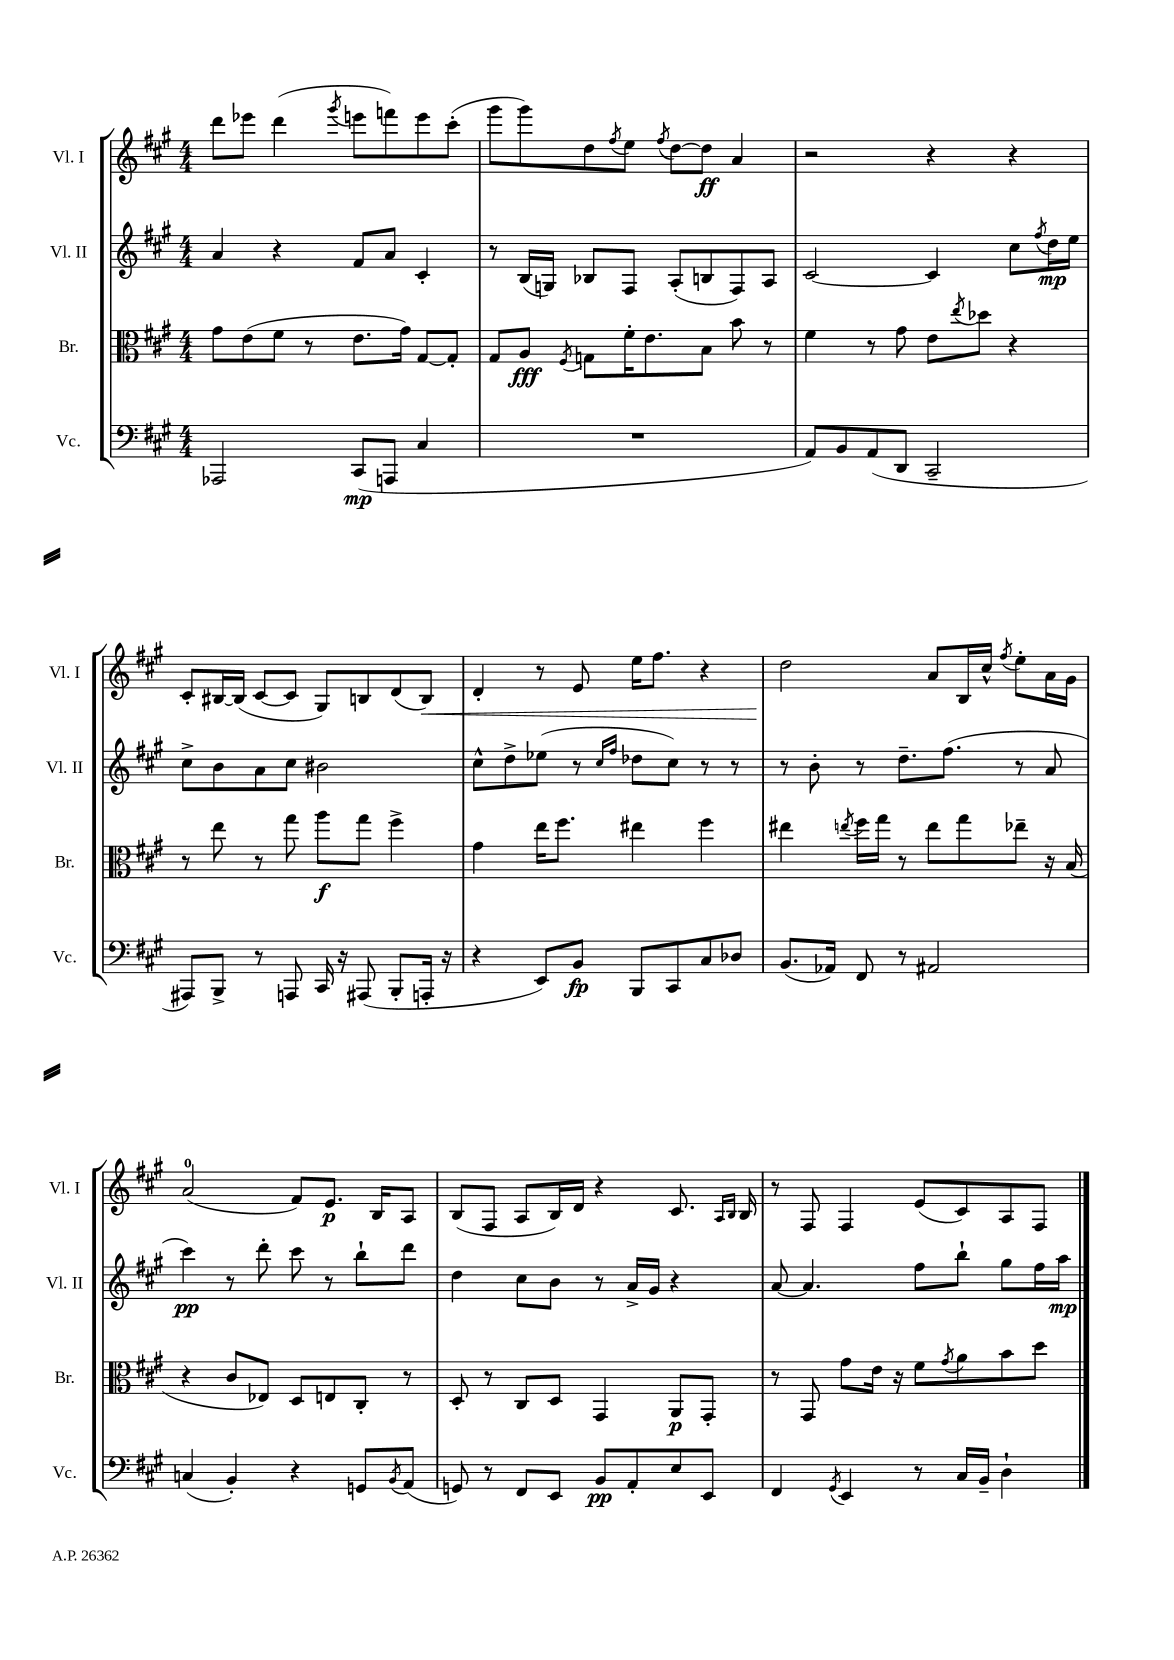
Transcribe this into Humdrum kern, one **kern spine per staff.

**kern	**dynam	**kern	**dynam	**kern	**dynam	**kern	**dynam
*part4	*part4	*part3	*part3	*part2	*part2	*part1	*part1
*staff4	*staff4	*staff3	*staff3	*staff2	*staff2	*staff1	*staff1
*I"Vc.	*	*I"Br.	*	*I"Vl. II	*	*I"Vl. I	*
*I'Vc.	*	*I'Br.	*	*I'Vl. II	*	*I'Vl. I	*
*clefF4	*	*clefC3	*	*clefG2	*	*clefG2	*
*k[f#c#g#]	*	*k[f#c#g#]	*	*k[f#c#g#]	*	*k[f#c#g#]	*
*M4/4	*	*M4/4	*	*M4/4	*	*M4/4	*
=26	=26	=26	=26	=26	=26	=26	=26
2AAA-X/	.	8g#\L	.	4a/	.	8ddd\L	.
.	.	(8e\	.	.	.	8eee-X\J	.
.	.	8f#\J	.	4r	.	(4ddd\	.
.	.	8r	.	.	.	.	.
.	.	.	.	.	.	8qggg#/	.
(8CC#/L	mp	8.e\L	.	8f#/L	.	8eeen\L	.
8AAAn/J	.	.	.	8a/J	.	8fffn\)	.
.	.	16g#\Jk)	.	.	.	.	.
4C#/	.	[8G#/L	.	4c#'/	.	8eee\	.
.	.	8G#'/J]	.	.	.	(8ccc#'\J	.
=27	=27	=27	=27	=27	=27	=27	=27
1r	.	8G#/L	.	8r	.	8ggg#\L	.
.	.	8A/J	fff	(16B/LL	.	8ggg#\)	.
.	.	.	.	16Gn/JJ)	.	.	.
.	.	8qF#/	.	.	.	.	.
.	.	8Gn\L	.	8B-X/L	.	8dd\	.
.	.	.	.	.	.	8qff#/	.
.	.	16f#'\K	.	8F#/J	.	8ee\J	.
.	.	8.e\	.	.	.	.	.
.	.	.	.	.	.	8qff#/	.
.	.	.	.	(8A'/L	.	[8dd\L	.
.	.	8B\J	.	8Bn/	.	8dd\J]	ff
.	.	8b\	.	8F#/)	.	4a/	.
.	.	8r	.	8A/J	.	.	.
=28	=28	=28	=28	=28	=28	=28	=28
8AA/L)	.	4f#\	.	[2c#/	.	2r	.
8BB/	.	.	.	.	.	.	.
(8AA/	.	8r	.	.	.	.	.
8DD/J	.	8g#\	.	.	.	.	.
2CC#~/	.	8e\L	.	4c#/]	.	4r	.
.	.	8qee/	.	.	.	.	.
.	.	8dd-X\J	.	.	.	.	.
.	.	4r	.	8cc#\L	.	4r	.
.	.	.	.	8qff#/	.	.	.
.	.	.	.	16dd\L	mp	.	.
.	.	.	.	16ee\JJ	.	.	.
!!LO:LB:g=z
=29	=29	=29	=29	=29	=29	=29	=29
8AAA#X/L)	.	8r	.	8cc#^\L	.	8c#'/L	.
8BBB^/J	.	8ee\	.	8b\	.	[16B#X/L	.
.	.	.	.	.	.	(16B#/JJ]	.
8r	.	8r	.	8a\	.	[8c#/L	.
8AAAn/	.	8gg#\	.	8cc#\J	.	8c#/J]	.
16CC#/	.	8aa\L	f	2b#X\	.	8G#/L)	.
16r	.	.	.	.	.	.	.
(8AAA#X/	.	8gg#\J	.	.	.	8Bn/	.
8BBB'/L	.	4ff#^\	.	.	.	(8d/	.
!	!	!	!	!	!	!	!LO:HP:b
16AAAn'/Jk	.	.	.	.	.	8B/J)	<
16r	.	.	.	.	.	.	.
=30	=30	=30	=30	=30	=30	=30	=30
4r	.	4g#\	.	8cc#^^\L	.	4d'/	.
.	.	.	.	8dd^\	.	.	.
8EE/L)	.	16ee\KL	.	(8ee-X\J	.	8r	.
.	.	8.ff#\J	.	.	.	.	.
8BB/J	fp	.	.	8r	.	8e/	.
.	.	.	.	16qqcc#/LL	.	.	.
.	.	.	.	16qqff#/JJ	.	.	.
8BBB/L	.	4ee#X\	.	8dd-X\L	.	16ee\KL	.
.	.	.	.	.	.	8.ff#\J	.
8CC#/	.	.	.	8cc#\J)	.	.	.
8C#/	.	4ff#\	.	8r	.	4r	.
8D-X/J	.	.	.	8r	.	.	.
=31	=31	=31	=31	=31	=31	=31	=31
(8.BB/L	.	4ee#X\	.	8r	.	2dd\	.
.	.	.	.	8b'\	.	.	.
16AA-X/Jk)	.	.	.	.	.	.	.
.	.	8qeen/	.	.	.	.	.
8FF#/	.	16ff#\LL	.	8r	.	.	.
.	.	16gg#\JJ	.	.	.	.	.
8r	.	8r	.	8.dd~\L	.	.	.
2AA#X/	.	8ee\L	.	.	.	8a/L	[
.	.	.	.	(8.ff#\J	.	.	.
.	.	8gg#\	.	.	.	16B/L	.
.	.	.	.	.	.	16cc#^^/JJ	.
.	.	.	.	.	.	8qff#/	.
.	.	8ee-X~\J	.	8r	.	8ee'\L	.
.	.	16r	.	8a/	.	16a\L	.
.	.	(16B/	.	.	.	16g#\JJ	.
!!LO:LB:g=z
=32	=32	=32	=32	=32	=32	=32	=32
(4Cn/	.	4r	.	4ccc#\)	pp	(2a/	.
4BB'/)	.	8c#/L	.	8r	.	.	.
.	.	8E-X/J)	.	8ddd'\	.	.	.
4r	.	8D/L	.	8ccc#\	.	8f#/L)	.
.	.	8En/	.	8r	.	8.e/J	p
8GGn/L	.	8C#'/J	.	8bb`\L	.	.	.
.	.	.	.	.	.	16B/KL	.
8qBB/	.	.	.	.	.	.	.
(8AA/J	.	8r	.	8ddd\J	.	8A/J	.
=33	=33	=33	=33	=33	=33	=33	=33
8GGn/)	.	8D'/	.	4dd\	.	(8B/L	.
8r	.	8r	.	.	.	8F#/J	.
8FF#/L	.	8C#/L	.	8cc#\L	.	8A/L	.
8EE/J	.	8D/J	.	8b\J	.	16B/L)	.
.	.	.	.	.	.	16d/JJ	.
8BB/L	pp	4GG#/	.	8r	.	4r	.
8AA'/	.	.	.	16a^/LL	.	.	.
.	.	.	.	16g#/JJ	.	.	.
8E/	.	8AA/L	p	4r	.	8.c#/	.
8EE/J	.	8GG#'/J	.	.	.	.	.
.	.	.	.	.	.	16qqA/LL	.
.	.	.	.	.	.	16qqB/JJ	.
.	.	.	.	.	.	16B/	.
=34	=34	=34	=34	=34	=34	=34	=34
4FF#/	.	8r	.	[8a/	.	8r	.
.	.	8GG#/	.	4.a/]	.	8F#/	.
8qGG#/	.	.	.	.	.	.	.
4EE/	.	8g#\L	.	.	.	4F#/	.
.	.	16e\Jk	.	.	.	.	.
.	.	16r	.	.	.	.	.
8r	.	8f#\L	.	8ff#\L	.	(8e/L	.
.	.	8qg#/	.	.	.	.	.
16C#/LL	.	8a\	.	8bb`\J	.	8c#/)	.
16BB~/JJ	.	.	.	.	.	.	.
4D`\	.	8b\	.	8gg#\L	.	8A/	.
.	.	8dd\J	.	16ff#\L	.	8F#/J	.
.	.	.	.	16aa\JJ	mp	.	.
==	==	==	==	==	==	==	==
*-	*-	*-	*-	*-	*-	*-	*-
